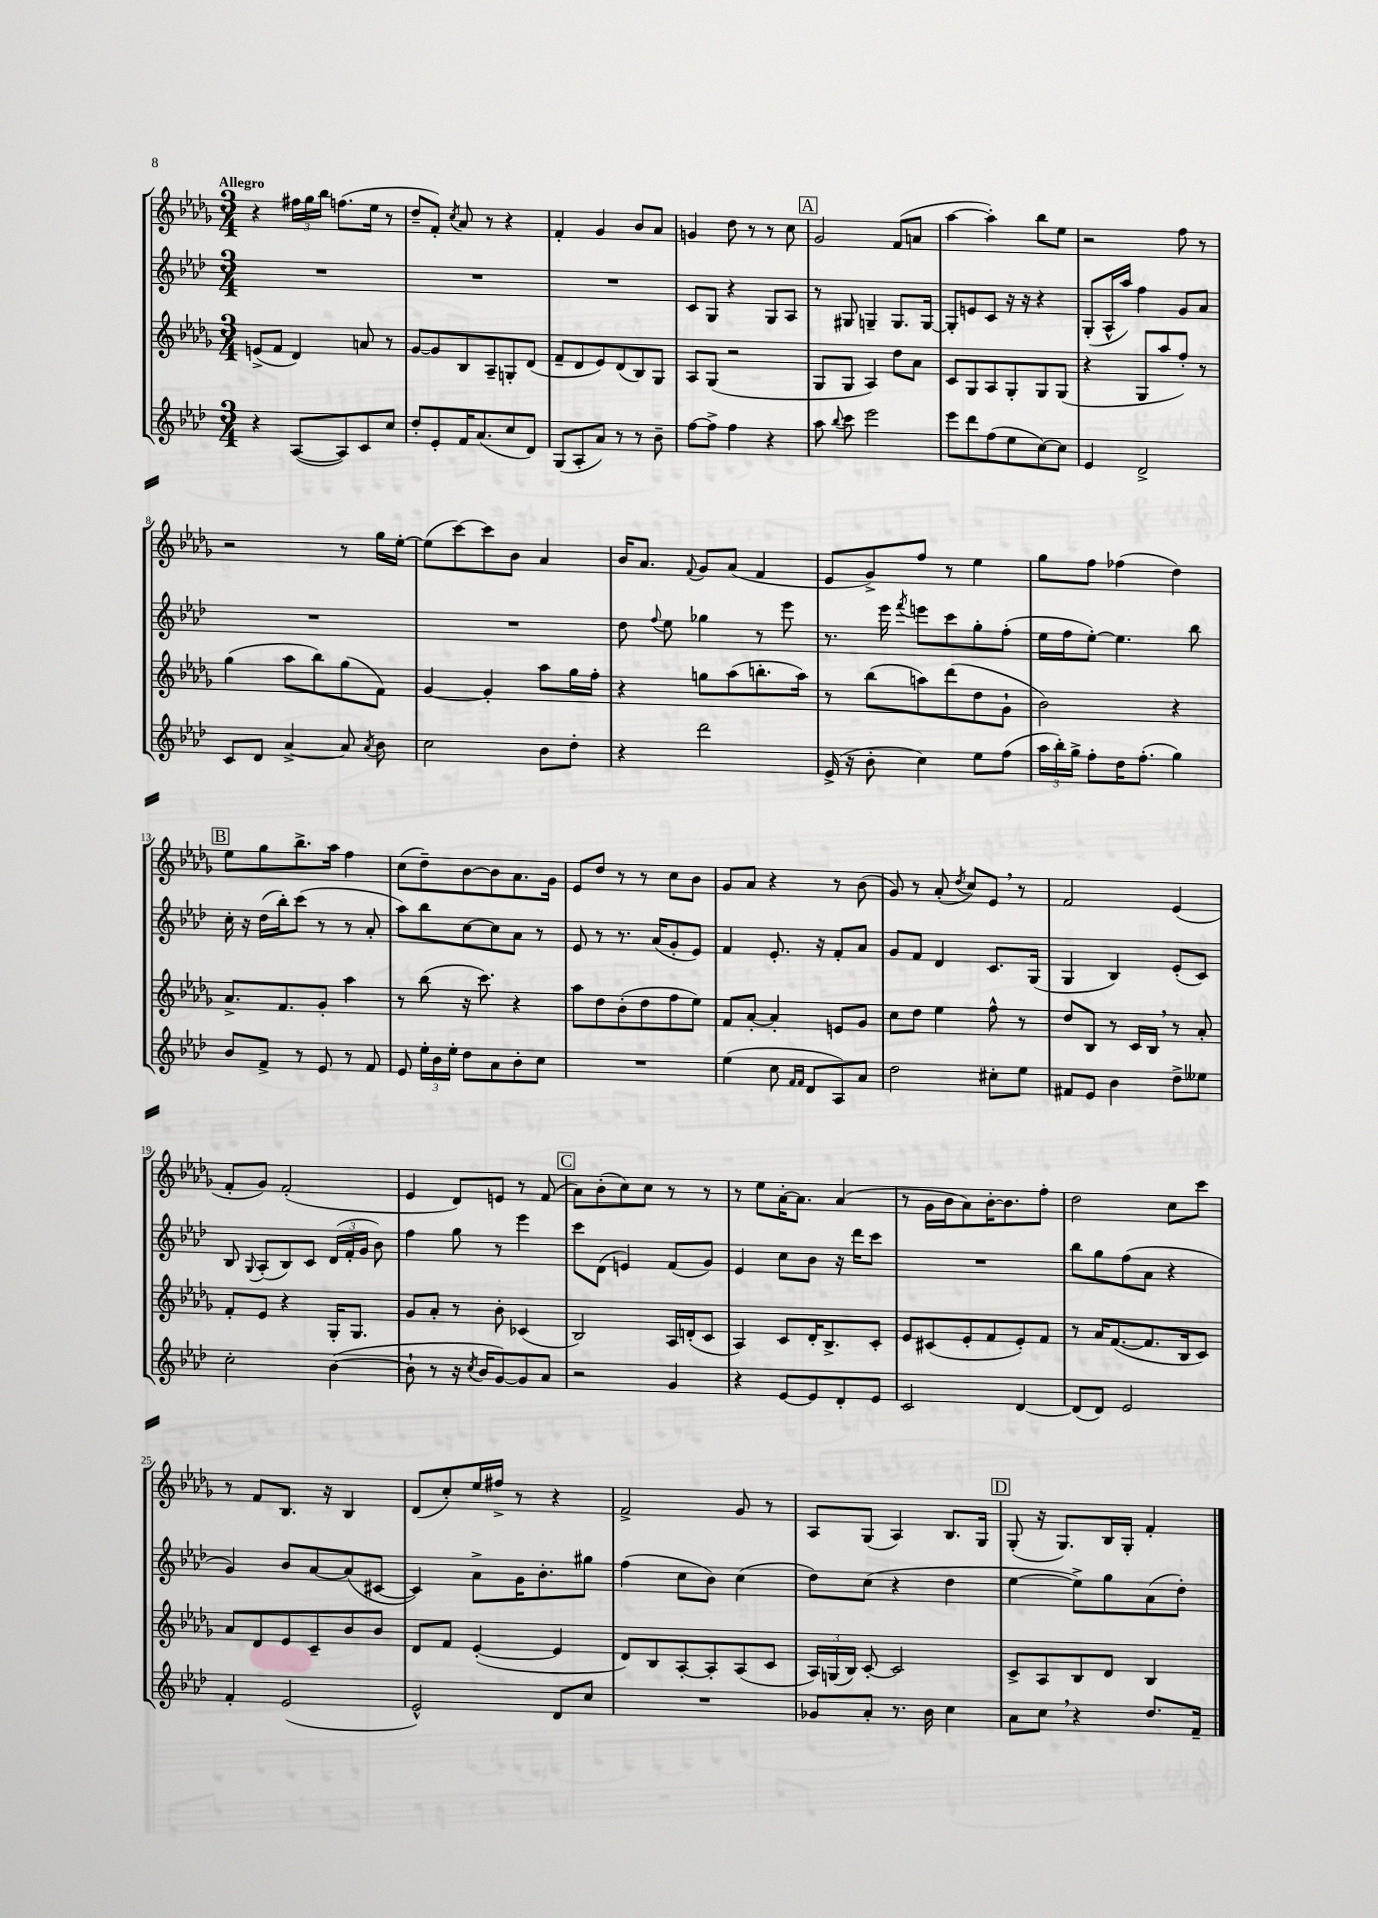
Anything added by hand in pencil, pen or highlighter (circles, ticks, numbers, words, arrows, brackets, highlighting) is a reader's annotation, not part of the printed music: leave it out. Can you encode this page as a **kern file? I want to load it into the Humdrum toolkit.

**kern	**kern	**kern	**kern
*staff4	*staff3	*staff2	*staff1
*clefG2	*clefG2	*clefG2	*clefG2
*k[b-e-a-d-]	*k[b-e-a-d-g-]	*k[b-e-a-d-]	*k[b-e-a-d-g-]
*M3/4	*M3/4	*M3/4	*M3/4
4r	(8e^	2.r	4r
.	8f	.	.
([8A-	4d-)	.	24ff#
.	.	.	24gg-
.	.	.	24bb-
8A-])	.	.	(8.ff
8c	8a	.	.
.	.	.	16ee-
8cc	8r	.	8r
=	=	=	=
8dd-'	[8g-	2.r	8dd-~
8e-'	8g-]	.	8f')
.	.	.	8qcc
16f	8B-	.	8a-
(8.a-	.	.	.
.	8A-~	.	8r
8cc	8G'	.	4r
8d-)	(8d-	.	.
=	=	=	=
(8G	8f~	2.r	4f'
8A-'	8d-	.	.
8a-)	8e-)	.	4g-
8r	(8d-	.	.
8r	8B-)	.	8b-
8b-~	8G-	.	8a-
=	=	=	=
[8ff	8A-	8c	4g
8ff^]	(8G-	8G	.
4ff	2r	4r	8dd-
.	.	.	8r
4r	.	8G	8r
.	.	8A-	8cc
=	=	=	=
8aa-	8G-	8r	2g-
8qqbb-	.	.	.
8ccc	8G-	8G#	.
2eee-	4A-)	4G~	.
.	8dd-	8.G	(8f
.	8a-	.	8a
.	.	[16G	.
=	=	=	=
8eee-	8c	8G']	[4aa-
8ddd-	8G-	8e	.
(8ff	8A-	8c	4aa-'])
8ee-	8G-'	16r	.
.	.	16r	.
[8cc)	8G-	4r	8bb-
8cc]	(8G-	.	8ee-
=	=	=	=
4e-	4r	(8G'	2r
.	.	16A-^^	.
.	.	16aa-)	.
2d-^	8G-	4ff	.
.	8aa-	.	.
.	8ff')	8g	8ff
.	8r	8a-	8r
=	=	=	=
8c	(4gg-	2.r	2r
8d-	.	.	.
[4a-^	8aa-	.	.
.	8bb-)	.	.
8a-]	(8gg-	.	8r
8qa-	.	.	.
8b-	8f)	.	16gg-
.	.	.	[16ee-'
=	=	=	=
2cc	[4g-	2.r	(8ee-]
.	.	.	[8ccc)
.	4g-']	.	8ccc]
.	.	.	8b-
8b-	8aa-	.	4a-
8dd-'	16gg-	.	.
.	16ff'	.	.
=	=	=	=
4r	4r	8dd-	16b-
.	.	.	8.a-
.	.	8qqff	.
.	.	8ee-	.
.	.	.	8qqf
2ddd-	8gg	4gg-	8g-
.	(8aa-	.	(8a-
.	8.bb'	8r	4f
.	.	8eee-	.
.	16aa-)	.	.
=	=	=	=
(16e-^	8r	8.r	8e-
16r	.	.	.
8b-'	(8bb-	.	8g-^)
.	.	16eee-	.
.	.	8qfff	.
4cc)	8aa)	8eee	8ff
.	(8ddd-	8ccc	8r
8ee-	8dd-	8gg'	4ee-
(8ff	8g-`	(8ff'	.
=	=	=	=
24aa-	2b-)	16ee-	8gg-
24bb-')	.	.	.
.	.	16ff	.
24gg^	.	.	.
8ff'	.	[8ee-')	8ff
16dd-	.	4.ee-]	(4ff-
(8.ff'	.	.	.
4gg)	4r	.	4dd-)
.	.	8bb-	.
=	=	=	=
8b-	8.a-^	16cc'	8ee-
.	.	16r	.
8f^	.	(16dd-	8gg-
.	8.f	16bb-')	.
8r	.	(8ccc	8.bb-^
8e-	8g-'	8r	.
.	.	.	16aa-
8r	4aa-	8r	4ff
8f	.	8a-'	.
=	=	=	=
8e-	8r	8aa-)	(8cc
24ee-'	(8bb-	8bb-	8dd-~)
24b-	.	.	.
24ee-'	.	.	.
8dd-	16r	[8cc	[8b-
.	8.ccc)	.	.
8a-	.	8cc]	8b-]
8b-'	4r	8a-	8.a-
8cc	.	8r	.
.	.	.	16g-
=	=	=	=
2.r	8aa-	8e-	8e-
.	8dd-	8r	8dd-
.	(8b-'	8.r	8r
.	8dd-	.	8r
.	.	(16a-	.
.	8ff	8g'	8cc
.	8ee-)	8e-)	8b-
=	=	=	=
(4ee-	8f	4f	8g-
.	[8a-'	.	8a-
8cc	4a-']	8.e-'	4r
16qqf	.	.	.
16qqf	.	.	.
8d-	.	.	.
.	.	16r	.
8A-)	8e	8f'	8r
8a-	8g-	8a-	(8b-
=	=	=	=
2dd-	8cc	8g	8g-)
.	8dd-	8f	8r
.	4ee-	4d-	(8a-'
.	.	.	8qdd-
.	.	.	8cc)
8cc#'	8ff^^	8.c	8e-
8ee-	8r	.	8r
.	.	(16G	.
=	=	=	=
8f#	8dd-	4G	2f
8e-	8B-	.	.
4b-	8r	4B-)	.
.	16c	.	.
.	16B-	.	.
8dd-^	8r	(8e-'	(4e-
8ee--	8a-'	8c)	.
=	=	=	=
2cc'	8f'	8B-	8f'
.	.	8qqG	.
.	8e-	(8A-'	8g-)
.	4r	8B-)	(2f'
.	.	8c	.
([4b-	16G-'	(24d-	.
.	.	24f'	.
.	8.G-	.	.
.	.	24g	.
.	.	8b-)	.
=	=	=	=
8b-`]	8g-	4ff	4e-
8r	8a-'	.	.
16r	8r	8gg	8d-)
8qcc	.	.	.
16b-	.	.	.
[8g)	8b-'	8r	8e
8g]	(4c-	4eee-	8r
8a-	.	.	(8f
=	=	=	=
2r	2B-)	8ccc	8a-)
.	.	(8d-	(8b-'
.	.	4e)	8cc)
.	.	.	8cc
4g	16A-	(8f	8r
.	(16d'	.	.
.	8c	8g)	8r
=	=	=	=
4r	4A-)	4e-	8r
.	.	.	8ee-
[8e-	8c	8cc	[16a-'
.	.	.	8.a-]
8e-]	16d-'	8b-	.
.	8.B-^	.	.
8d-'	.	16r	(4a-
.	.	16ddd-	.
8e-	8c'	8ccc	.
=	=	=	=
2c	8e-	2.r	8r
.	(8c#	.	16g-
.	.	.	16b-
.	8e-'	.	8a-)
.	8f	.	[16b-'
.	.	.	8.b-]
[4d-	8e-')	.	.
.	8f	.	8ff'
=	=	=	=
(8d-]	8r	8bb-	2dd-
8d-)	16a-	8gg	.
.	([8.f	.	.
2e-	.	(8ff	.
.	8.f]	8a-	.
.	.	4r	8cc
.	16B-	.	.
.	8c)	.	8ccc
=	=	=	=
4f'	8a-	4g)	8r
.	8d-	.	8f
(2e-	8e-	8b-	8.B-
.	8c~	[8a-	.
.	.	.	16r
.	8b-	(8a-]	4B-
.	8b-	[8c#	.
=	=	=	=
2e-^^)	8d-	4c#])	(8d-
.	8f	.	8cc')
.	([4e-'	8a-^	16ee-
.	.	.	16ff#^
.	.	16g	8r
.	.	8.b-'	.
8d-	4e-]	.	4r
8cc	.	8gg#	.
=	=	=	=
2.r	8d-)	(4ff	2f^
.	8B-	.	.
.	[8A-'	8cc	.
.	8A-']	8b-)	.
.	(8A-	(4cc	8g-
.	8c	.	8r
=	=	=	=
8g-	24A-)	8dd-)	8A-
.	(24G	.	.
.	24B-)	.	.
8a-'	[8c'	(8cc	(8G-
8.r	2c]	4r	4A-)
16b-	.	.	.
4cc	.	4dd-	8.B-
.	.	.	16G-
=	=	=	=
8a-	8c^	[4ee-	(8G-'
8cc	8A-	.	16r
.	.	.	8.G-)
4r	8B-	8ee-^])	.
.	8d-	8gg	16B-
.	.	.	16G-'
8.dd-	4B-	(8a-	4f'
.	.	8dd-')	.
16f~	.	.	.
==	==	==	==
*-	*-	*-	*-
